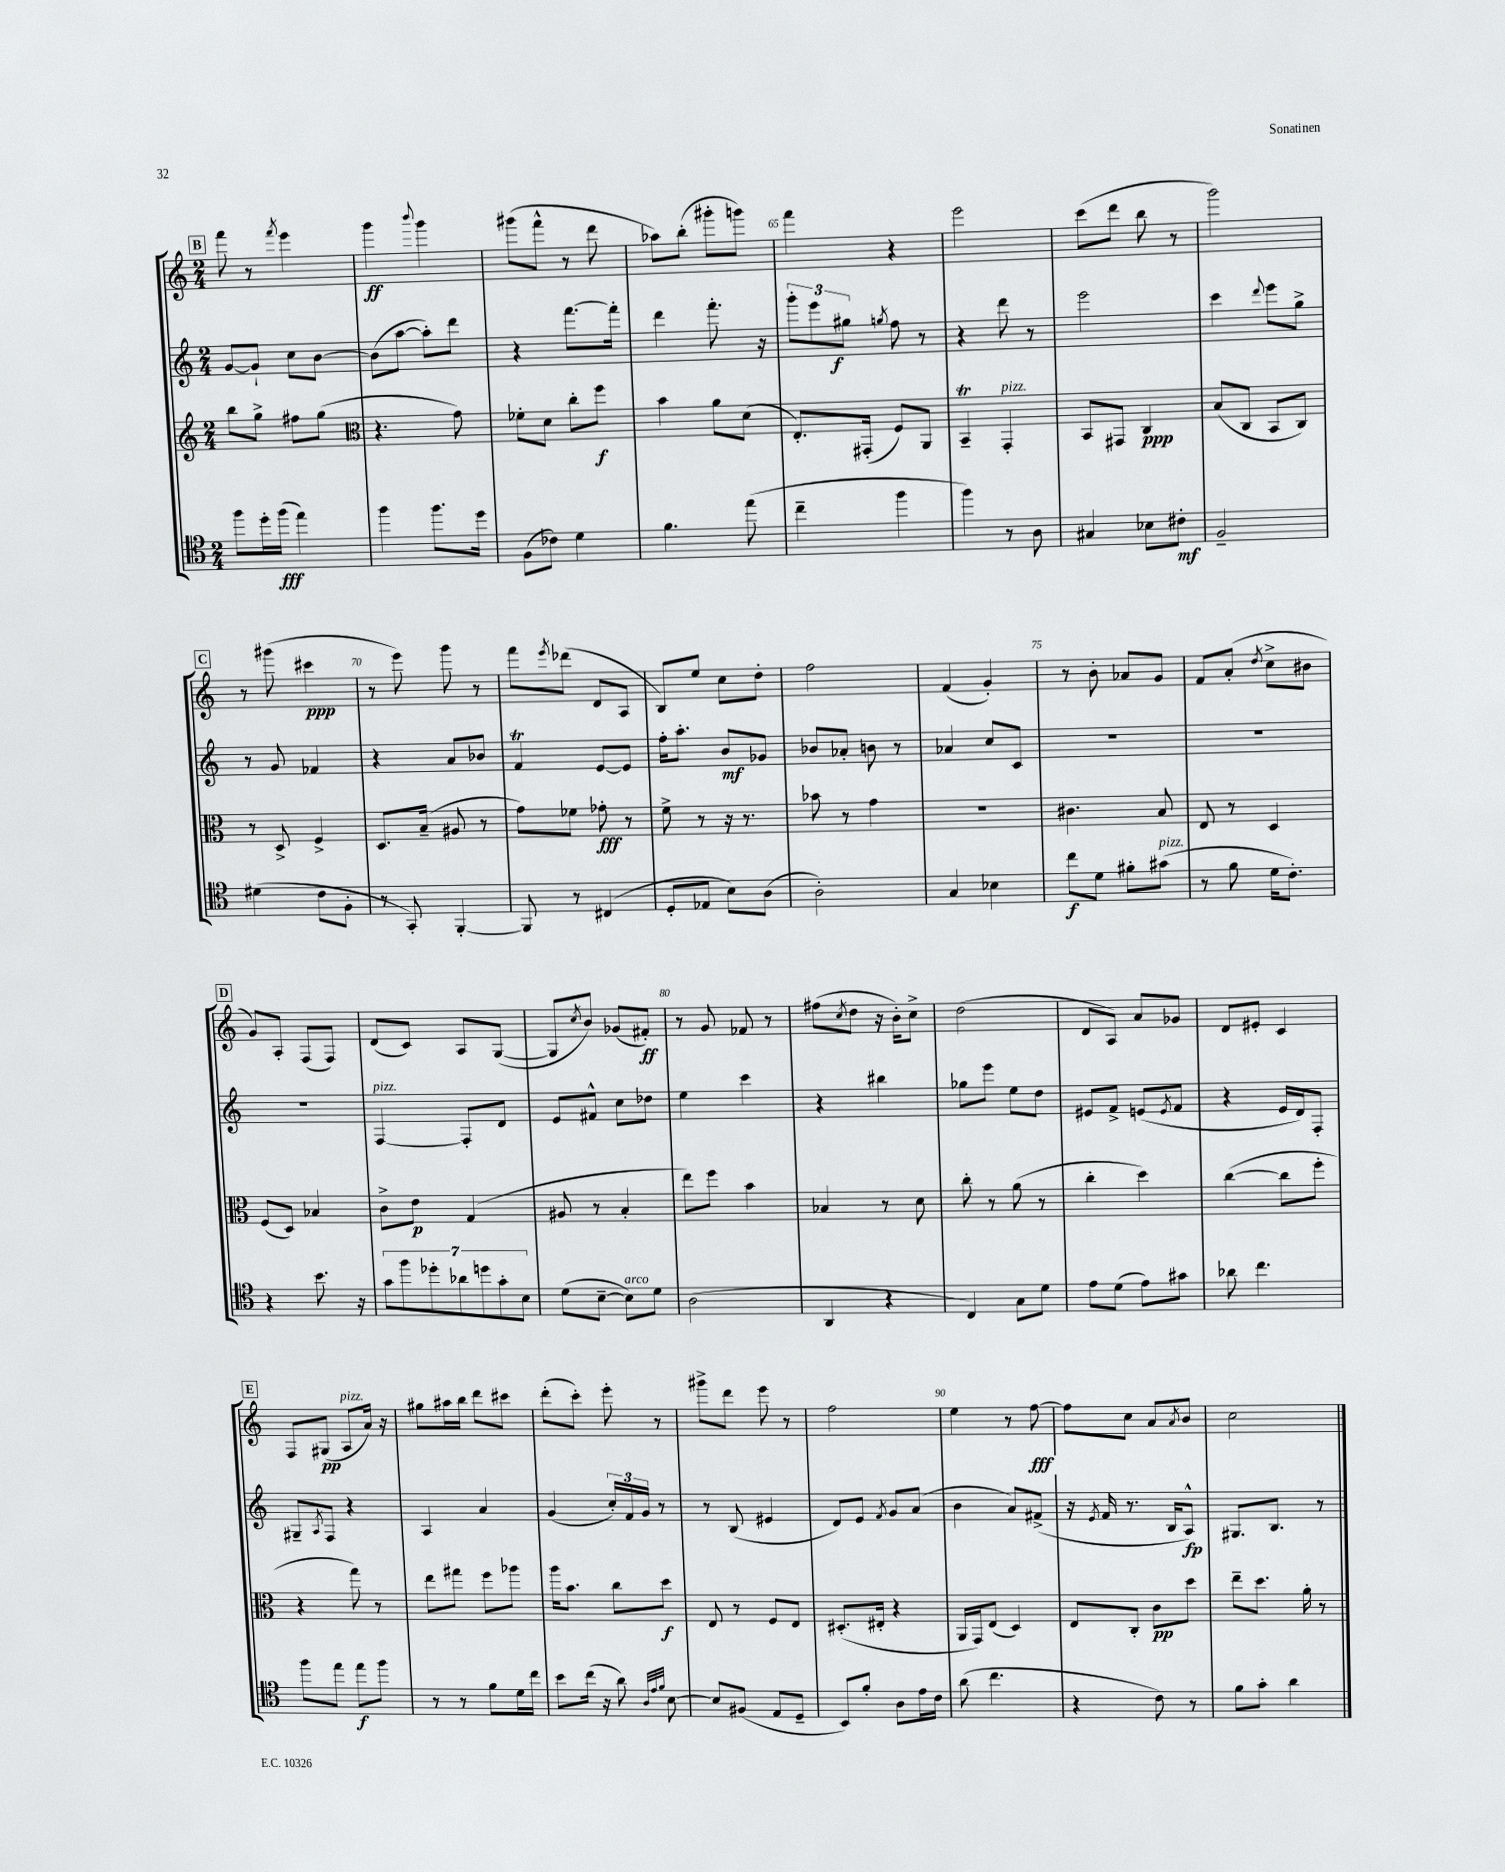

**kern	**kern	**kern	**kern
*staff4	*staff3	*staff2	*staff1
*clefC4	*clefG2	*clefG2	*clefG2
*k[]	*k[]	*k[]	*k[]
*M2/4	*M2/4	*M2/4	*M2/4
8ff\L	8bb\L	[8g/L	8fff\
16dd'\L	8gg^\J	8g`/]J	8r
(16ff\JJ	.	.	.
.	.	.	8qfff/
4ee\)	8ff#\L	8cc\L	4eee\
.	(8gg\J	[8b\J	.
=	=	=	=
*	*clefC3	*	*
4ff\	4.r	(8b\]L	4ggg\
.	.	[8aa\J	.
.	.	.	8qqbbb/
8.ff\L	.	8aa'\]L)	4ggg\
.	8g\)	8ddd\J	.
16dd\Jk	.	.	.
=	=	=	=
(8F\L	8f-'\L	4r	(8ggg#\L
8c-\J)	8d\J	.	8fff^^\J
4d\	8cc'\L	[8.fff\L	8r
.	8ff\J	.	8ddd\
.	.	16fff'\]Jk	.
=	=	=	=
4.f\	4b\	4ddd\	8aa-\L)
.	.	.	(8bb'\J
.	8a\L	8.fff'\	8ggg#'\L
(8ee\	(8d\J	.	8ggg\J)
.	.	16r	.
=	=	=	=
4cc~\	8.E'/L)	12ggg'\L	4fff\
.	.	12eee\	.
.	.	12gg#\J	.
.	(16GG#'/Jk	.	.
.	.	8qgg/	.
4ff\	8F/L)	8ff\	4r
.	8AA/J	8r	.
=	=	=	=
4ff\)	4BB~/	4r	2eee\
8r	4GG'/	8ddd\	.
8A\	.	8r	.
=	=	=	=
4G#/	8BB/L	2eee\	(8ccc\L
.	8GG#/J	.	8ddd\J
8B-\L	4C/	.	8bb\
8c#'\J	.	.	8r
=	=	=	=
2F~/	(8B/L	4ccc\	2ggg\)
.	8C/J	.	.
.	.	8qqddd/	.
.	8BB/L	8eee\L	.
.	8C/J)	8gg^\J	.
=	=	=	=
(4d#\	8r	8r	8r
.	8D^/	8g/	(8ggg#\
8c\L	4F^/	4f-/	4ccc#\
8F'\J	.	.	.
=	=	=	=
8r	8.D/L	4r	8r
8GG'/)	.	.	8eee\)
.	(16B~/Jk	.	.
[4FF'/	8A#/	8a/L	8ggg\
.	8r	8b-/J	8r
=	=	=	=
8FF/]	8g\L)	4f/	8fff\L
.	.	.	8qeee/
8r	8f-\J	.	(8ddd-\J
(4C#/	8g-'\	[8e/L	8d/L
.	8r	8e/]J	8A/J
=	=	=	=
8D'/L	8f^\	16ff'\LK	8B/L)
.	.	8.aa'\J	.
8E-/J	8r	.	8ee/J
8B\L)	16r	8b/L	8cc\L
.	8.r	.	.
(8A\J	.	8g-/J	8dd'\J
=	=	=	=
2A'\)	8b-\	8b-/L	2ff\
.	8r	8a-'/J	.
.	4g\	8b\	.
.	.	8r	.
=	=	=	=
4G/	2r	4a-/	(4f/
4B-\	.	8cc/L	4g'/)
.	.	8c/J	.
=	=	=	=
8cc\L	4.c#\	2r	8r
8d\J	.	.	8b'\
8f#'\L	.	.	8a-/L
(8g#\J	8B/	.	8g/J
=	=	=	=
8r	8E/	2r	8f/L
8f\	8r	.	(8a'/J
.	.	.	8qdd/
16d\LK	4D/	.	8cc^\L
8.c'\J)	.	.	.
.	.	.	8b#\J
=	=	=	=
4r	(8F/L	2r	8g/L)
.	8D/J)	.	8A'/J
8.b\	4B-/	.	(8F/L
.	.	.	8F/J)
16r	.	.	.
=	=	=	=
14g\L	8c^\L	[4F/	(8d/L
14ff\	.	.	.
.	8e\J	.	8c/J)
14dd-'\	.	.	.
14a-\	.	.	.
.	(4G/	8F'/]L	8A/L
14dd\	.	.	.
14g'\	.	.	.
.	.	8d/J	([8G/J
14B\J	.	.	.
=	=	=	=
(8d\L	8A#/	8e/L	8G/]L
.	.	.	8qcc/
[8B~\J	8r	8f#^^/J	8b/J)
8B\]L)	4B'/	8cc\L	(8g-/L
8d\J	.	8dd-\J	8f#'/J)
=	=	=	=
(2A\	8ee\L)	4ee\	8r
.	8ff\J	.	8g/
.	4b\	4ccc\	8f-/
.	.	.	8r
=	=	=	=
4AA/	4B-/	4r	(8ff#\L
.	.	.	8qcc/
.	.	.	8dd\J
4r	8r	4bb#\	16r
.	.	.	16b'\LK)
.	8d\	.	8cc^\J
=	=	=	=
4C/)	8cc'\	8gg-\L	(2dd\
.	8r	8eee\J	.
8G\L	(8a\	8ee\L	.
8d\J	8r	8dd\J	.
=	=	=	=
8e\L	4cc'\	8e#/L	8d/L
(8d\J	.	8f^/J	8A/J)
8e\L)	4dd\)	(8e/L	8a/L
.	.	8qe/	.
8g#\J	.	8f/J	8g-/J
=	=	=	=
8a-\	([4cc\	4r	8d/L
4.cc\	.	.	8e#'/J
.	8cc\]L	16e/LL	4c/
.	.	16d/J)	.
.	8ff'\J	8F'/J	.
=	=	=	=
8ff\L	4r	8G#~/L	8F/L
.	.	8qA/	.
8ee\J	.	8F/J	(8G#/J
8ee\L	8gg\)	4r	8A/L
8ff\J	8r	.	16a/Jk)
.	.	.	16r
=	=	=	=
8r	8ee\L	4A/	8gg#\L
8r	8gg#\J	.	16aa#\L
.	.	.	16bb\JJ
8f\L	8ff\L	4a/	8ddd\L
16d\L	8aa-\J	.	8ccc#\J
16cc\JJ	.	.	.
=	=	=	=
8b\L	16aa\LK	(4g/	(8ddd'\L
.	8.b\J	.	.
(16cc\Jk	.	.	8ccc'\J)
16r	.	.	.
8a\)	8cc\L	24cc'/LL)	8eee'\
.	.	24f/	.
.	.	24g/JJ	.
32qqA/LLL	.	.	.
32qqe/	.	.	.
32qqf/JJJ	.	.	.
[8B\	8dd\J	8r	8r
=	=	=	=
8B/]L	8E/	8r	8ggg#^\L
(8F#/J	8r	(8B/	8ddd\J
8E/L	8F/L	4e#/	8eee\
8D~/J	8E/J	.	8r
=	=	=	=
8BB/L)	(8.D#'/L	8d/L)	2ff\
8f'/J	.	8e/J	.
.	16E#'/Jk	.	.
.	.	8qf/	.
8A\L	4r	8g/L	.
16e\L	.	(8a/J	.
16c\JJ	.	.	.
=	=	=	=
(8a\	16AA/LL	4b\	4ee\
.	16GG/J)	.	.
4.cc\	(8E/J	.	.
.	4D/)	8a/L)	8r
.	.	(8f#^/J	[8ff\
=	=	=	=
4r	8E/L	16r	8ff\]L
.	.	8qe/	.
.	.	16f/	.
.	8C'/J	8.r	8cc\J
8c\)	8c\L	.	8a/L
.	.	16B/LK	.
.	.	.	8qa/
8r	8dd\J	8A^^/J)	8b/J
=	=	=	=
8f\L	8ee~\L	8.G#/L	2cc\
8g'\J	8.dd\J	.	.
.	.	8.B/J	.
4a\	.	.	.
.	16a'\	.	.
.	8r	8r	.
==	==	==	==
*-	*-	*-	*-
